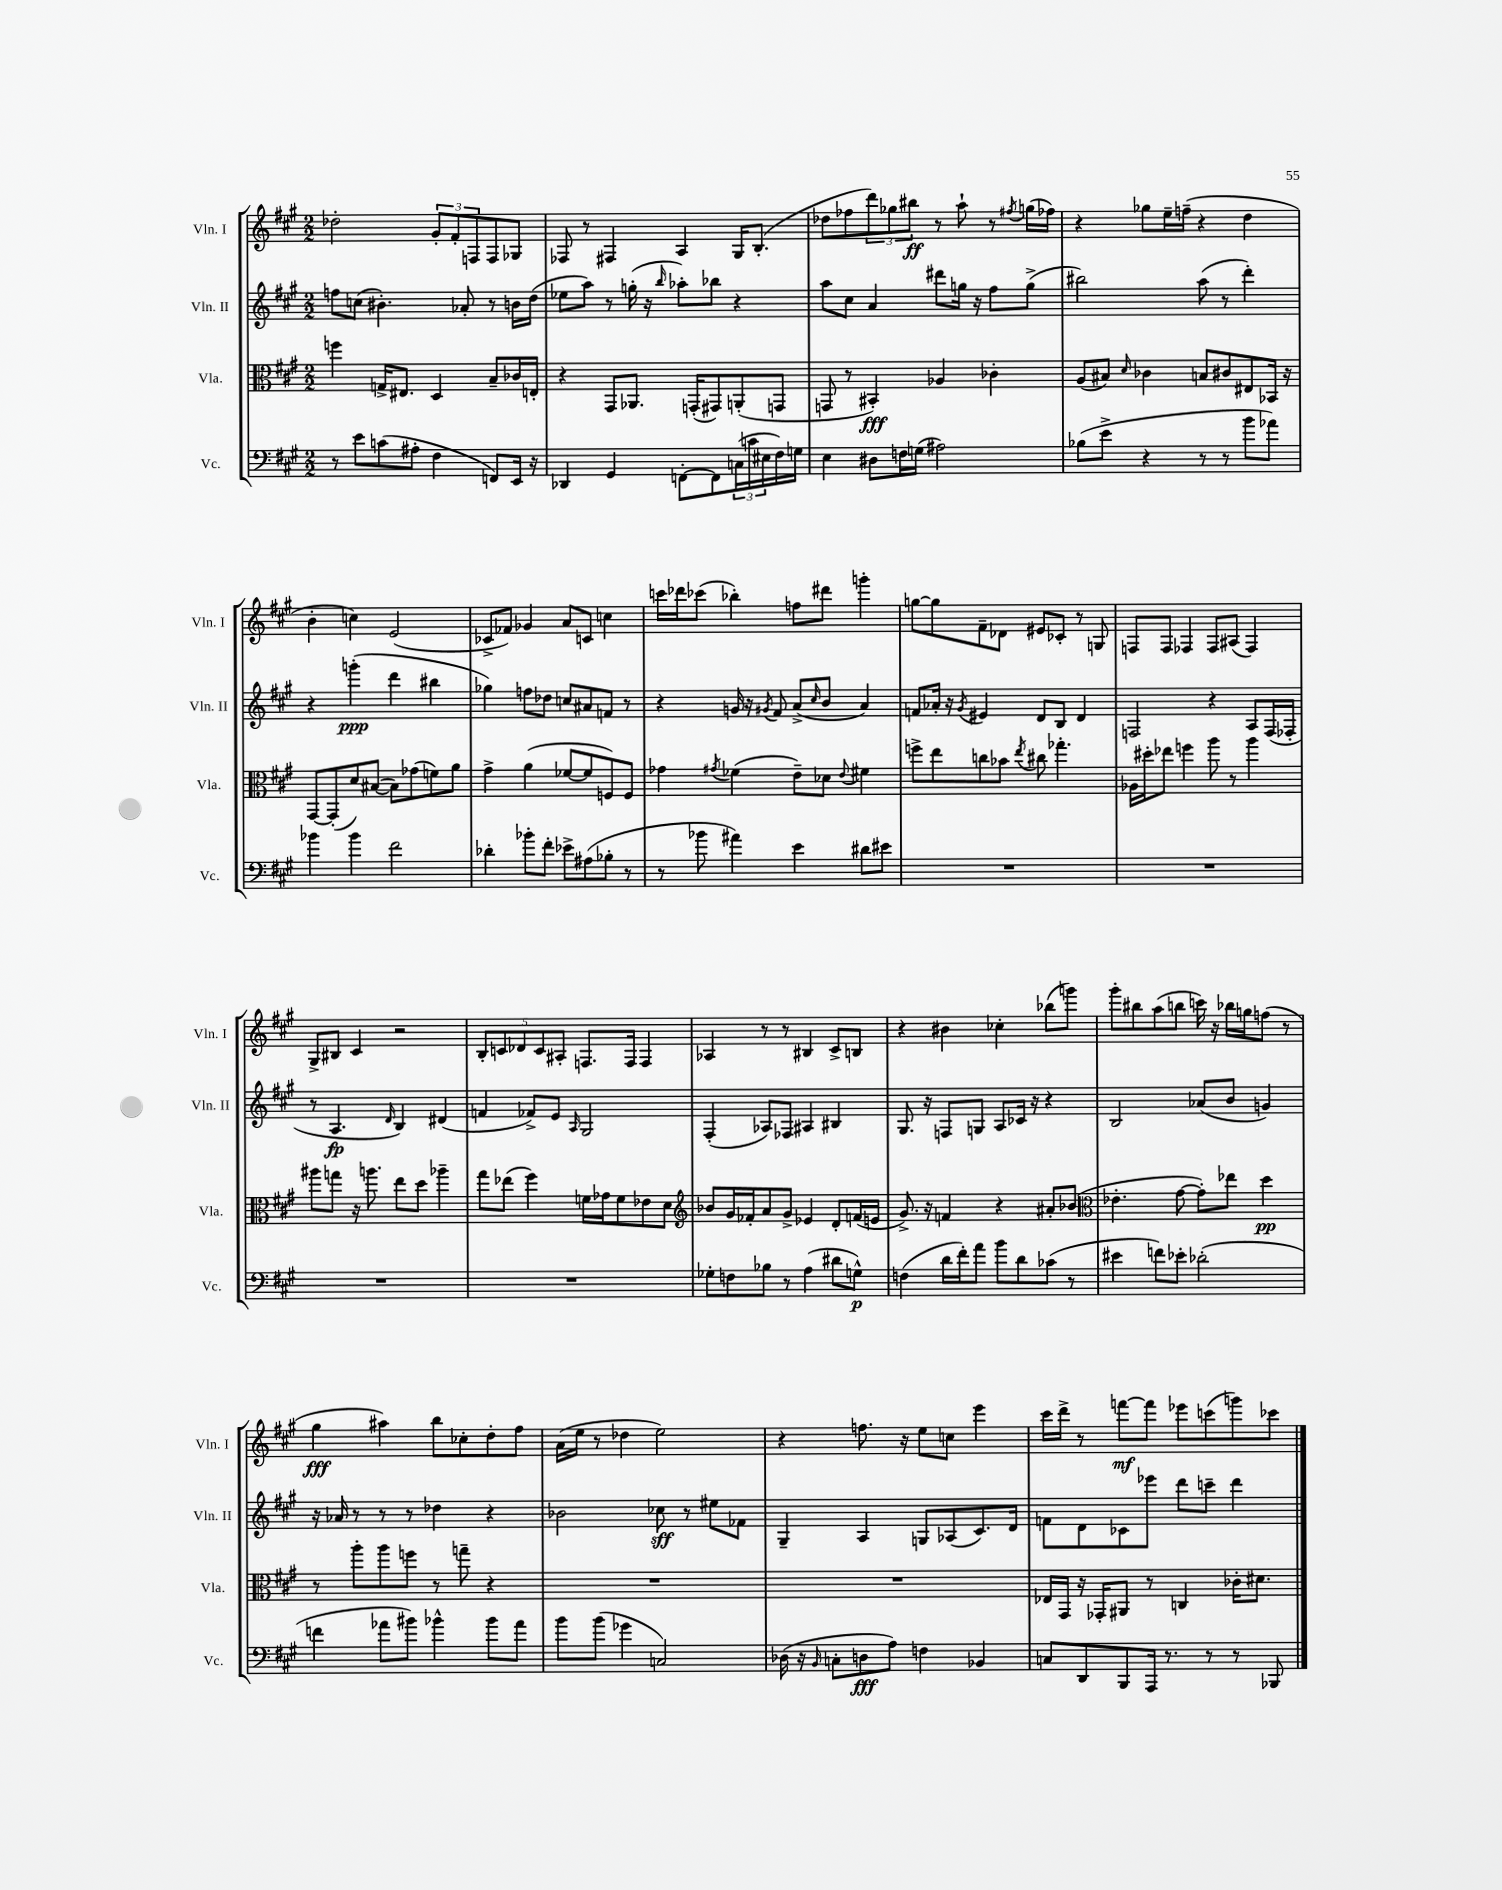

**kern	**dynam	**kern	**dynam	**kern	**dynam	**kern	**dynam
*part4	*part4	*part3	*part3	*part2	*part2	*part1	*part1
*staff4	*staff4	*staff3	*staff3	*staff2	*staff2	*staff1	*staff1
*I"Vc.	*	*I"Vla.	*	*I"Vln. II	*	*I"Vln. I	*
*I'Vc.	*	*I'Vla.	*	*I'Vln. II	*	*I'Vln. I	*
*clefF4	*	*clefC3	*	*clefG2	*	*clefG2	*
*k[f#c#g#]	*	*k[f#c#g#]	*	*k[f#c#g#]	*	*k[f#c#g#]	*
*M2/2	*	*M2/2	*	*M2/2	*	*M2/2	*
=19	=19	=19	=19	=19	=19	=19	=19
8r	.	4ffn\	.	8ffn\L	.	2dd-X'\	.
8e\L	.	.	.	(8ccn\J	.	.	.
(8cn\	.	16Gn^/KL	.	4.b#X'\)	.	.	.
.	.	8.E#X/J	.	.	.	.	.
8A#X'\J	.	.	.	.	.	.	.
4F#\	.	4D/	.	.	.	12g#'/L	.
.	.	.	.	.	.	12f#'/	.
.	.	.	.	8a-X'/	.	.	.
.	.	.	.	.	.	12Fn/	.
8FFn/L)	.	8B~/L	.	8r	.	8F/	.
16EE/Jk	.	16c-X/L	.	16bn\LL	.	8G-X/J	.
16r	.	16En'/JJ	.	(16dd\JJ	.	.	.
=20	=20	=20	=20	=20	=20	=20	=20
4DD-X/	.	4r	.	8ee-X\L	.	8F-X/	.
.	.	.	.	8aa\J)	.	8r	.
4GG#/	.	8GG#/L	.	8r	.	4F#X/	.
.	.	8.AA-X/J	.	(16ggn'\	.	.	.
.	.	.	.	16r	.	.	.
.	.	.	.	16qqbb/	.	.	.
[8FFn'\L	.	.	.	8aa-X'\L)	.	4A/	.
.	.	(16GGn'/KL	.	.	.	.	.
8FF\]	.	8GG#X/)	.	8bb-X\J	.	.	.
(24Cn\L	.	(8AAn'/	.	4r	.	16G#/KL	.
24cn\	.	.	.	.	.	.	.
.	.	.	.	.	.	(8.B'/J	.
24E#X\	.	.	.	.	.	.	.
16F#\)	.	8GGn/J	.	.	.	.	.
16Gn\JJ	.	.	.	.	.	.	.
=21	=21	=21	=21	=21	=21	=21	=21
4E\	.	8GGn/	.	8aa\L	.	8dd-X\L	.
.	.	8r	.	8cc#\J	.	8ff-X\	.
8D#X\L	.	4BB#X'/)	fff	4a/	.	12ddd\)	.
.	.	.	.	.	.	12gg-X\	.
16Fn\L	.	.	.	.	.	.	.
.	.	.	.	.	.	12bb#X\J	ff
(16Gn\JJ	.	.	.	.	.	.	.
2A#X\)	.	4A-X/	.	8ddd#X\L	.	8r	.
.	.	.	.	16ggn\Jk	.	8aa`\	.
.	.	.	.	16r	.	.	.
.	.	4c-X'\	.	8ff#\L	.	8r	.
.	.	.	.	.	.	8qff#X/	.
.	.	.	.	(8gg^\J	.	(16ggn\LL	.
.	.	.	.	.	.	16ff-X\JJ)	.
=22	=22	=22	=22	=22	=22	=22	=22
(8B-X\L	.	(8A/L	.	2bb#X\)	.	4r	.
8e^\J	.	8B#X/J)	.	.	.	.	.
.	.	16qqd/	.	.	.	.	.
4r	.	4c-X\	.	.	.	8gg-X\L	.
.	.	.	.	.	.	16ee~\L	.
.	.	.	.	.	.	(16ffn~\JJ	.
8r	.	8Bn/L	.	(8aa\	.	4r	.
8r	.	8c#X/	.	8r	.	.	.
8b\L	.	8E#X/	.	4ddd'\)	.	4dd\	.
8a-X\J)	.	16BB-X/Jk	.	.	.	.	.
.	.	16r	.	.	.	.	.
!!LO:LB:g=z
=23	=23	=23	=23	=23	=23	=23	=23
4b-X\	.	[8GG#/L	.	4r	.	4b'\	.
.	.	(8GG#'/]	.	.	.	.	.
4b-\	.	8d/)	.	(4gggn'\	ppp	4ccn\)	.
.	.	([8B#X/J	.	.	.	.	.
2f#\	.	8B#\L])	.	4ddd\	.	(2e/	.
.	.	(8g-X\	.	.	.	.	.
.	.	8fn\)	.	4bb#X\	.	.	.
.	.	8a\J	.	.	.	.	.
=24	=24	=24	=24	=24	=24	=24	=24
4d-X'\	.	4g#^\	.	4gg-X\)	.	8c-X^/L	.
.	.	.	.	.	.	8f-X/J)	.
8b-X'\L	.	(4a\	.	8ffn\L	.	4g-X/	.
8f#'\J	.	.	.	8dd-X\J	.	.	.
8e-X^\L	.	[8f-X/L	.	8ccn/L	.	8a/L	.
(8A#X\	.	8f-/]	.	8a#X/	.	8cn/J	.
8B-X'\J	.	8Fn/)	.	8fn/J	.	4ccn\	.
8r	.	8F/J	.	8r	.	.	.
=25	=25	=25	=25	=25	=25	=25	=25
8r	.	4g-X\	.	4r	.	16cccn\LL	.
.	.	.	.	.	.	16ddd-X\J	.
8b-X\	.	.	.	.	.	(8ccc-X\J	.
.	.	8qg#X/	.	.	.	.	.
4a#X\)	.	(4f-X\	.	16gn/	.	4bb-X'\)	.
.	.	.	.	16r	.	.	.
.	.	.	.	8qg#X/	.	.	.
.	.	.	.	8f#/	.	.	.
4e\	.	8e~\L)	.	(8a^/L	.	8ffn\L	.
.	.	.	.	16qqcc#/	.	.	.
.	.	8d-X\J	.	8b/J	.	8ddd#X\J	.
.	.	8qqe/	.	.	.	.	.
8d#X\L	.	4f#X\	.	4a/)	.	4gggn'\	.
8e#X\J	.	.	.	.	.	.	.
=26	=26	=26	=26	=26	=26	=26	=26
1r	.	8ffn^\L	.	8fn/L	.	[8ggn\L	.
.	.	8ee\	.	16a-X'/Jk	.	8gg\]	.
.	.	.	.	16r	.	.	.
.	.	.	.	8qg#/	.	.	.
.	.	8ccn\	.	4e#X/	.	8f#~\	.
.	.	8b-X\J	.	.	.	8d-X\J	.
.	.	8qee/	.	.	.	.	.
.	.	8cc#X\	.	8d/L	.	8e#X/L	.
.	.	4.gg-X'\	.	8B/J	.	8c-X'/J	.
.	.	.	.	4d/	.	8r	.
.	.	.	.	.	.	8Gn/	.
=27	=27	=27	=27	=27	=27	=27	=27
1r	.	16A-X\LL	.	2Fn/	.	8Fn/L	.
.	.	16dd#X'\J	.	.	.	.	.
.	.	8ee-X\J	.	.	.	8F/J	.
.	.	4ffn\	.	.	.	4F-X/	.
.	.	8aa\	.	4r	.	8F-/L	.
.	.	8r	.	.	.	(8A#X/J	.
.	.	4aa\	.	8A/L	.	4F-/)	.
.	.	.	.	(16F/L	.	.	.
.	.	.	.	16F-X'/JJ	.	.	.
!!LO:LB:g=z
=28	=28	=28	=28	=28	=28	=28	=28
1r	.	8aa#X\L	.	8r	.	8G#^/L	.
.	.	8ggn\J	.	4.A/	fp	8B#X/J	.
.	.	16r	.	.	.	4c#/	.
.	.	8.aan\	.	.	.	.	.
.	.	.	.	16qqd/	.	.	.
.	.	8ee\L	.	4B/)	.	2r	.
.	.	8dd\J	.	.	.	.	.
.	.	4aa-X~\	.	(4d#X/	.	.	.
=29	=29	=29	=29	=29	=29	=29	=29
1r	.	8gg#\L	.	4fn/	.	10B'/L	.
.	.	.	.	.	.	10cn/	.
.	.	(8ee-X\J	.	.	.	.	.
.	.	.	.	.	.	10d-X/	.
.	.	4ff#\)	.	8f-X^/L)	.	.	.
.	.	.	.	.	.	10c/	.
.	.	.	.	8e/J	.	.	.
.	.	.	.	.	.	10A#X'/J	.
.	.	.	.	16qqA/	.	.	.
.	.	16fn\LL	.	2G#/	.	8.Fn/L	.
.	.	16g-X\J	.	.	.	.	.
.	.	8f\	.	.	.	.	.
.	.	.	.	.	.	16F/Jk	.
.	.	8e-X\	.	.	.	4F/	.
.	.	8d\J	.	.	.	.	.
=30	=30	=30	=30	=30	=30	=30	=30
*	*	*clefG2	*	*	*	*	*
8G-X'\L	.	8b-X/L	.	(4F#'/	.	4A-X/	.
8Fn\	.	16g#/L	.	.	.	.	.
.	.	16f-X'/J	.	.	.	.	.
8B-X\J	.	8a/	.	8A-X/L)	.	8r	.
8r	.	8g#^/J	.	8F-X/J	.	8r	.
(4A\	.	4e-X/	.	4A#X/	.	4B#X/	.
8d#X\L	.	8d'/L	.	4B#X/	.	8c#^/L	.
8Gn^^\J)	p	(16fn/L	.	.	.	8Bn/J	.
.	.	16en/JJ	.	.	.	.	.
=31	=31	=31	=31	=31	=31	=31	=31
(4Fn\	.	8.g#^/)	.	8.G#/	.	4r	.
.	.	16r	.	16r	.	.	.
16d\LL	.	4fn/	.	8Fn/L	.	4b#X\	.
16f#'\J)	.	.	.	.	.	.	.
8a\J	.	.	.	8Gn/J	.	.	.
8b\L	.	4r	.	8A/L	.	4cc-X'\	.
8d\	.	.	.	16c-X/Jk	.	.	.
.	.	.	.	16r	.	.	.
(8c-X\J	.	8a#X'/L	.	4r	.	(8bb-X\L	.
8r	.	(8b-X/J	.	.	.	8gggn\J)	.
=32	=32	=32	=32	=32	=32	=32	=32
*	*	*clefC3	*	*	*	*	*
4e#X\	.	4.e-X'\	.	2B/	.	8ggg#'\L	.
.	.	.	.	.	.	8bb#X\	.
8fn\L)	.	.	.	.	.	(8aa\	.
8e-X'\J	.	[8g#\	.	.	.	8bbn\J	.
(2d-X'\	.	8g#'\L])	.	(8a-X/L	.	16cccn\)	.
.	.	.	.	.	.	16r	.
.	.	8ee-X\J	.	8b/J	.	16bb-X\LL	.
.	.	.	.	.	.	16ggn\J	.
.	.	4dd\	pp	4gn/)	.	(8ffn\J	.
.	.	.	.	.	.	8r	.
!!LO:LB:g=z
=33	=33	=33	=33	=33	=33	=33	=33
4fn\	.	8r	.	16r	.	4gg#\	fff
.	.	.	.	16a-X/	.	.	.
.	.	8aa'\L	.	8r	.	.	.
8a-X\L	.	8aa\	.	8r	.	4aa#X\)	.
8b#X\J)	.	8ffn\J	.	8r	.	.	.
4b-X^^\	.	8r	.	4dd-X\	.	8bb\L	.
.	.	8ggn~\	.	.	.	8cc-X'\	.
8b-\L	.	4r	.	4r	.	8dd'\	.
8a-\J	.	.	.	.	.	8ff#\J	.
=34	=34	=34	=34	=34	=34	=34	=34
8b\L	.	1r	.	2b-X\	.	(16a\LL	.
.	.	.	.	.	.	16ee\JJ	.
(8b\J	.	.	.	.	.	8r	.
4g-X\	.	.	.	.	.	4dd-X\	.
2Cn/)	.	.	.	8cc-X\	sff	2ee\)	.
.	.	.	.	8r	.	.	.
.	.	.	.	8ee#X\L	.	.	.
.	.	.	.	8f-X\J	.	.	.
=35	=35	=35	=35	=35	=35	=35	=35
(16D-X\	.	1r	.	4G#~/	.	4r	.
16r	.	.	.	.	.	.	.
16qqBB/	.	.	.	.	.	.	.
8Cn'\L	.	.	.	.	.	.	.
8Dn\	fff	.	.	4A/	.	8.ffn\	.
8A\J)	.	.	.	.	.	.	.
.	.	.	.	.	.	16r	.
4Fn\	.	.	.	8Gn/L	.	8ee\L	.
.	.	.	.	(8A-X/	.	8ccn\J	.
4BB-X/	.	.	.	8.c#/)	.	4eee\	.
.	.	.	.	16d/Jk	.	.	.
=36	=36	=36	=36	=36	=36	=36	=36
8Cn/L	.	16E-X/LL	.	8fn\L	.	16ccc#\LL	.
.	.	16GG#/JJ	.	.	.	16ddd^\JJ	.
8DD/	.	16r	.	8d\	.	8r	.
.	.	16GG-X'/KL	.	.	.	.	.
8BBB/	.	8AA#X/J	.	8c-X\	.	[8fffn\L	mf
16AAA/Jk	.	8r	.	8eee-X\J	.	8fff\J]	.
8.r	.	.	.	.	.	.	.
.	.	4Cn/	.	8ddd\L	.	8eee-X\L	.
8r	.	.	.	8cccn~\J	.	(8cccn\	.
8r	.	16c-X'\KL	.	4ddd\	.	8gggn\)	.
.	.	8.d#X\J	.	.	.	.	.
8BBB-X/	.	.	.	.	.	8ccc-X\J	.
==	==	==	==	==	==	==	==
*-	*-	*-	*-	*-	*-	*-	*-
